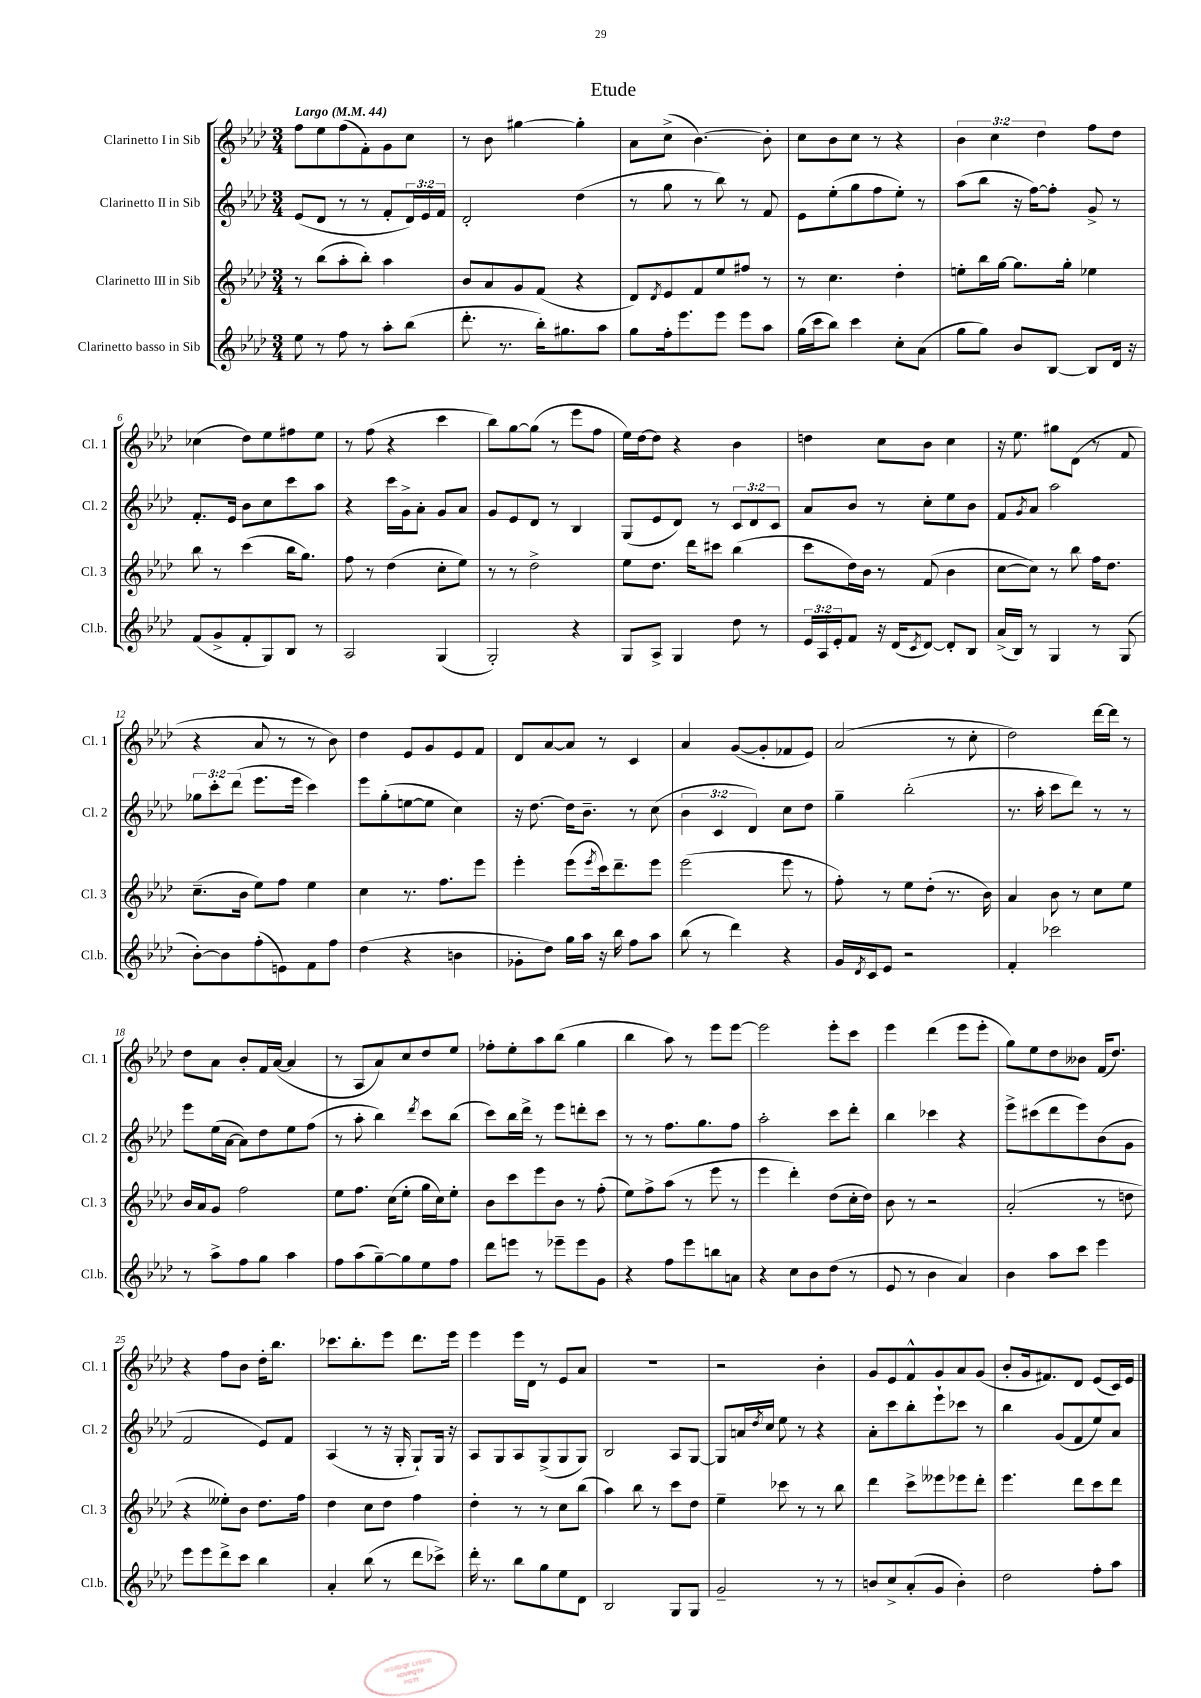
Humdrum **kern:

**kern	**kern	**kern	**kern
*part4	*part3	*part2	*part1
*staff4	*staff3	*staff2	*staff1
*I"Clarinetto basso in Sib	*I"Clarinetto III in Sib	*I"Clarinetto II in Sib	*I"Clarinetto I in Sib
*I'Cl.b.	*I'Cl. 3	*I'Cl. 2	*I'Cl. 1
*clefG2	*clefG2	*clefG2	*clefG2
*k[b-e-a-d-]	*k[b-e-a-d-]	*k[b-e-a-d-]	*k[b-e-a-d-]
*M3/4	*M3/4	*M3/4	*M3/4
*MM44	*MM44	*MM44	*MM44
=1	=1	=1	=1
!	!	!	!LO:TX:a:B:t=Largo
8ee-\	8r	(8e-/L	8ff\L
8r	(8bb-\L	8d-/J	8ee-\
8ff\	8aa-'\	8r	(8ff\
8r	8bb-'\J)	8r	8f'\)
8aa-'\L	4aa-\	8f'/L	8g\
(8bb-\J	.	24d-/L)	8cc\J
.	.	24e-/	.
.	.	24f/JJ	.
=2	=2	=2	=2
8.ddd-'\	8b-/L	2d-'/	8r
.	8a-/	.	8b-\
8.r	.	.	.
.	8g/	.	[4gg#X\
16bb-'\KL)	(8f/J	.	.
8.gg#X\	.	.	.
.	4r	(4dd-\	4gg#'\]
8aa-\J	.	.	.
=3	=3	=3	=3
8gg\L	8d-/L)	8r	8a-\L
.	8qd-/	.	.
16ff'\k	8e-/	8gg\	(8cc^\J
8.eee-\	.	.	.
.	8f/	8r	[4.b-\)
8eee-\J	8ee-/	8bb-\)	.
8eee-\L	8ff#X/J	8r	.
8aa-\J	8r	8f/	8b-'\]
=4	=4	=4	=4
(16gg\LL	8r	8e-\L	8cc\L
16ccc\J	.	.	.
8bb-\J)	4.cc\	(8ee-'\	8b-\
4ccc\	.	8gg\	8cc\J
.	.	8ff\	8r
8cc'\L	4dd-'\	8ee-'\J)	4r
(8a-\J	.	8r	.
=5	=5	=5	=5
8gg\L	8een'\L	(8aa-\L	6b-\
8gg\J)	16bb-\L	8bb-\J	.
.	.	.	6cc\
.	[16gg\JJ	.	.
8b-/L	8.gg\L]	16r	.
.	.	[16ff\KL)	.
.	.	.	6dd-\
[8B-/J	.	8ff'\J]	.
.	16gg'\Jk	.	.
8B-/L]	4ee-X\	8g^/	8ff\L
16d-/Jk	.	8r	8dd-\J
16r	.	.	.
!!LO:LB:g=z
=6	=6	=6	=6
(8f/L	8bb-\	8.f'/L	(4cc-X\
8g^/	8r	.	.
.	.	16e-/Jk	.
8f'/	(4ccc\	8b-\L	8dd-\L)
8G/)	.	8cc\	8ee-\
8B-/J	16bb-\KL	8ccc\	8ff#X\
.	8.gg\J)	.	.
8r	.	8aa-\J	8ee-\J
=7	=7	=7	=7
2A-/	8ff\	4r	8r
.	8r	.	(8ff\
.	(4dd-\	16ccc\LL	4r
.	.	16g^\J	.
.	.	8a-'\J	.
(4G/	8cc'\L	8g/L	4ccc\
.	8ee-\J)	8a-/J	.
=8	=8	=8	=8
2G'/)	8r	8g/L	8bb-\L)
.	8r	8e-/	[8gg\
.	2dd-^\	8d-/J	(8gg\J]
.	.	8r	8r
4r	.	4B-/	8eee-\L
.	.	.	8ff\J
=9	=9	=9	=9
8G/L	8ee-\L	(8G/L	16ee-\LL)
.	.	.	[16dd-\J
8A-^/J	8.dd-\J	8e-/	8dd-\J]
4G/	.	8d-/J)	4r
.	16ddd-\KL	.	.
.	8ccc#X\J	8r	.
8dd-\	(4bb-\	12c/L	4b-\
.	.	12d-/	.
8r	.	.	.
.	.	12c/J	.
=10	=10	=10	=10
24e-/LL	8ccc\L	8a-/L	4ddn\
24A-/	.	.	.
24e-'/J	.	.	.
8f/J	16dd-\L)	8b-/J	.
.	16b-\JJ	.	.
16r	8r	8r	8cc\L
(16d-/KL	.	.	.
8qc/	.	.	.
[8d-/J)	(8f/	8cc'\L	8b-\J
8d-'/L]	4b-\	8ee-\	4cc\
8B-/J	.	8b-\J	.
=11	=11	=11	=11
(16a-^/LL	[8cc\L	8f/L	16r
16B-/JJ)	.	.	8.ee-\
.	.	8qg/	.
8r	8cc\J])	8a-/J	.
4G/	8r	2aa-\	8gg#X\L
.	8bb-\	.	(8d-\J
8r	16ff\KL	.	8r
.	8.dd-\J	.	.
(8G/	.	.	8f/
!!LO:LB:g=z
=12	=12	=12	=12
[8b-'\L)	(8.cc~\L	12gg-X\L	4r
.	.	12ccc'\	.
8b-\]	.	.	.
.	.	(12ddd-\J	.
.	16b-\Jk	.	.
(8ff'\	8ee-\L)	8.eee-\L	8a-/
8en\)	8ff\J	.	8r
.	.	16eee-\Jk	.
8f\	4ee-\	4ccc\)	8r
8ff\J	.	.	8b-\)
=13	=13	=13	=13
(4dd-\	4cc\	8eee-\L	4dd-\
.	.	(8gg'\	.
4r	8.r	[8een\	8e-/L
.	.	8ee\J]	8g/
.	8.ff\L	.	.
4bn\	.	4cc\)	8e-/
.	8eee-\J	.	8f/J
=14	=14	=14	=14
8g-X'\L	4eee-'\	16r	8d-/L
.	.	[8.dd-\	.
8dd-\J)	.	.	[8a-/
16gg\LL	(8eee-\L	16dd-\KL]	8a-/J]
16aa-\JJ	.	8.b-~\J	.
.	8qeee-/	.	.
16r	16ccc\k)	.	8r
16bb-\	8.ddd-~\	.	.
8ff\L	.	8r	4c/
8aa-\J	8eee-\J	(8cc\	.
=15	=15	=15	=15
(8bb-\	(2eee-\	6b-\	4a-/
8r	.	.	.
.	.	6c/	.
4ddd-\)	.	.	([8g/L
.	.	6d-/)	.
.	.	.	8g'/]
4r	8eee-\	8cc\L	8f-X/
.	8r	8dd-\J	8e-/J)
=16	=16	=16	=16
16g/LL	8ff'\)	4gg~\	(2a-/
8qd-/	.	.	.
16c/J	.	.	.
8e-/J	8r	.	.
2r	8ee-\L	(2bb-'\	.
.	(8dd-'\J	.	.
.	8.r	.	8r
.	.	.	8cc'\
.	16b-\)	.	.
=17	=17	=17	=17
4f'/	4a-/	8.r	2dd-\)
.	.	16aa-'\	.
2ccc-X\	8b-\	8ccc\L	.
.	8r	8ddd-\J)	.
.	8cc\L	8r	[16ddd-\LL
.	.	.	16ddd-\JJ]
.	8ee-\J	8r	8r
!!LO:LB:g=z
=18	=18	=18	=18
8r	16b-/LL	8eee-\L	8dd-\L
.	16a-/J	.	.
8aa-^\L	8g/J	(16ee-\L	8a-\J
.	.	[16a-\JJ	.
8ff\	2ff\	8a-\L])	8b-'/L
8gg\J	.	8dd-\	16f/L
.	.	.	([16a-/JJ
4aa-\	.	8ee-\	4a-/]
.	.	(8ff\J	.
=19	=19	=19	=19
8ff\L	8ee-\L	8r	8r
(8aa-\	8.ff\J	8aa-'\	8A-/L
[8gg~\)	.	4bb-\)	8a-/)
.	(16cc\KL	.	.
8gg\]	8ee-'\J	.	8cc/
.	.	8qddd-/	.
8ee-\	16gg\LL	8ccc\L	8dd-/
.	16cc\J)	.	.
8ff\J	8ee-'\J	(8bb-\J	8ee-/J
=20	=20	=20	=20
8ddd-\L	8b-\L	8ccc\L)	8ff-X'\L
8eeen\J	8ccc\	16bb-\L	8ee-'\
.	.	16ddd-^\JJ	.
8r	8eee-\	8r	8aa-\
8eee-X~\L	8b-\J	8eee-\L	(8bb-\J
8eee-\	8r	8dddn'\	4gg\
8g\J	(8ff'\	8ccc\J	.
=21	=21	=21	=21
4r	8ee-\L)	8r	4bb-\
.	8ff^\	8r	.
8ff\L	(8aa-\J	8.ff\L	8aa-\)
8eee-\	8r	.	8r
.	.	8.gg\	.
8bbn\	8eee-\	.	8eee-\L
8an\J	8r	8ff\J	[8eee-\J
=22	=22	=22	=22
4r	4eee-\	2aa-'\	2eee-\]
8cc\L	4ddd-'\)	.	.
8b-\	.	.	.
(8dd-\J	(8dd-\L	8ccc\L	8eee-'\L
8r	16cc'\L	8ddd-'\J	8ccc\J
.	16dd-\JJ)	.	.
=23	=23	=23	=23
8e-/	8b-\	4bb-\	4eee-\
8r	8r	.	.
4b-\	2r	4ccc-X\	(4ddd-\
4a-/)	.	4r	8eee-\L
.	.	.	8eee-'\J
=24	=24	=24	=24
4b-\	(2a-'/	8eee-^\L	8gg\L)
.	.	(8ccc#X\	8ee-\
8aa-\L	.	8ddd-\	8dd-\
8ccc\J	.	8eee-\)	8b--X\J
4eee-\	8r	(8b-\	(16f/KL
.	.	.	8.dd-/J)
.	8ddn\	8g\J	.
!!LO:LB:g=z
=25	=25	=25	=25
8eee-\L	4r	2f/	4r
8eee-\	.	.	.
8ddd-^\	8ee--X'\L)	.	8ff\L
8ccc\J	8b-\J	.	8b-\J
4bb-\	8.dd-\L	8e-/L)	16dd-'\KL
.	.	.	8.bb-\J
.	.	8f/J	.
.	16ff\Jk	.	.
=26	=26	=26	=26
4a-'/	4dd-\	(4A-/	8.ccc-X\L
.	.	.	8.bb-'\
(8bb-\	8cc\L	8r	.
8r	8dd-\J	16r	8eee-\J
.	.	16G'/	.
8ddd-\L	4ff\	8G`/L)	8.ddd-\L
8ccc-X^\J)	.	16G/Jk	.
.	.	16r	16eee-\Jk
=27	=27	=27	=27
16ddd-'\	4dd-'\	8A-/L	4eee-\
8.r	.	.	.
.	.	8G/	.
8bb-\L	8r	8A-/	16eee-\LL
.	.	.	16d-\JJ
8gg\	8r	(8G^/	8r
8ee-\	8cc\L	8G/	8e-/L
8d-\J	(8bb-\J	8G/J)	8a-/J
=28	=28	=28	=28
2B-/	4aa-\)	2B-/	2.r
.	8bb-\	.	.
.	8r	.	.
8G/L	8ccc\L	8A-/L	.
8G/J	8dd-\J	[8G/J	.
=29	=29	=29	=29
2g~/	4ee-~\	8G/L]	2r
.	.	16an/L	.
.	.	8qdd-/	.
.	.	16cc/JJ	.
.	8ccc-X\	8ee-\	.
.	8r	8r	.
8r	8r	4r	4b-'\
8r	8bb-\	.	.
=30	=30	=30	=30
8bn/L	4ddd-\	8a-'\L	8g/L
8cc^/	.	8ccc\	8e-/
(8a-'/	8ccc^\L	8bb-'\	8f^^/
8g/J	8eee--X\	8eee-`\	8g/
4b'\)	8eee-X\	8ccc-X\J	8a-/
.	8ddd-'\J	8r	(8g/J
=31	=31	=31	=31
2dd-\	4.eee-\	4bb-\	8b-'/L
.	.	.	16g/k
.	.	.	8.f#X/)
.	.	(8g/L	.
.	8ddd-\L	8f/	8d-/J
8ff'\L	8ccc\	8ee-/)	(8e-/L
8aa-\J	8ddd-\J	8a-/J	16c/L)
.	.	.	16e-/JJ
==	==	==	==
*-	*-	*-	*-
